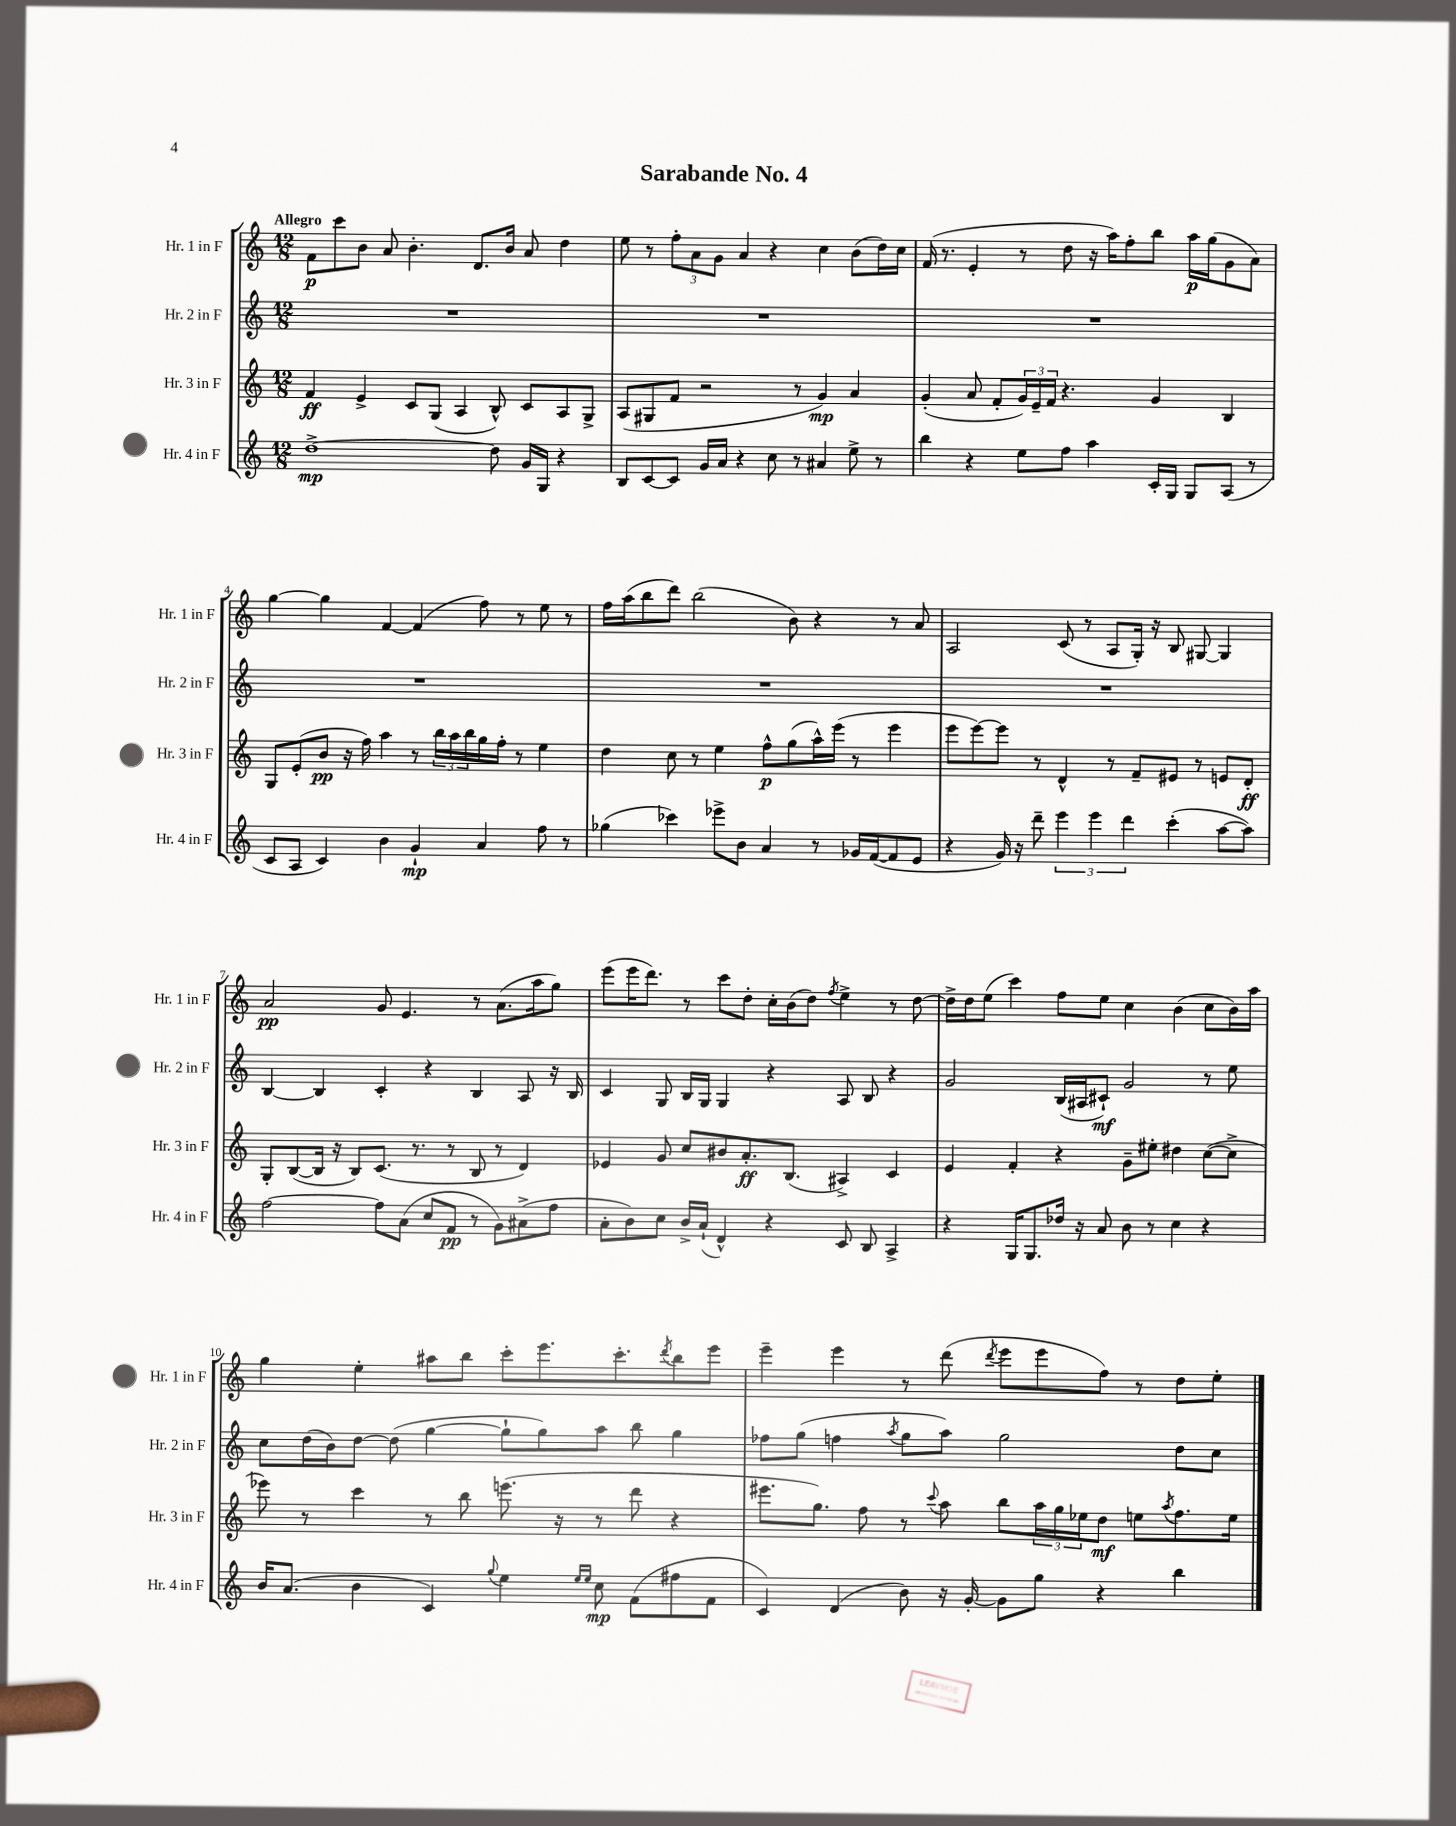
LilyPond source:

\header { title = "Sarabande No. 4" }
<<
\new StaffGroup <<
\new Staff = "s0" \with { instrumentName = "Hr. 1 in F" shortInstrumentName = "Hr. 1 in F" } {
    \clef treble \key c \major \numericTimeSignature \time 12/8 \tempo "Allegro"
    f'8\p c'''8 b'8 a'8 b'4.-. d'8. b'16 a'8 d''4 |
    e''8 r8 \tuplet 3/2 { f''8-. a'8 g'8 } a'4 r4 c''4 b'8( d''16) c''16 |
    f'16( r8. e'4-. r8 d''8 r16 a''16) f''8-. b''8 a''16\p g''16( g'8 a'8) |
    g''4~ g''4 f'4~ f'4( f''8) r8 e''8 r8 |
    f''16 a''16( b''8 d'''8) b''2( b'8) r4 r8 a'8 |
    a2 c'8( r8 a8 g16-.) r16 b8 gis8~ gis4 |
    a'2\pp g'8 e'4. r8 a'8.( a''16 g''8) |
    e'''8( e'''16 d'''8.) r8 c'''8 d''8-. c''16-. b'16( d''8) \acciaccatura { f''8 } e''4-> r8 d''8~ |
    d''16-> d''16 e''8( c'''4) f''8 e''8 c''4 b'4( c''8 b'16) a''16 |
    g''4 e''4-. ais''8 b''8 c'''8-. e'''8. c'''8.-. \acciaccatura { d'''8 } b''8 e'''8 |
    e'''4-- e'''4 r8 d'''8( \acciaccatura { d'''8 } e'''8 e'''8 f''8) r8 d''8 e''8-. \bar "|." |
}
\new Staff = "s1" \with { instrumentName = "Hr. 2 in F" shortInstrumentName = "Hr. 2 in F" } {
    \clef treble \key c \major \numericTimeSignature \time 12/8
    R1. |
    R1. |
    R1. |
    R1. |
    R1. |
    R1. |
    b4~ b4 c'4-. r4 b4 a8 r16 b16 |
    c'4 g8 b16 g16 g4 r4 a8 b8 r4 |
    g'2 b16( ais16 cis'8-!\mf) g'2 r8 e''8 |
    c''8 d''16( b'16) d''8~ d''8( g''4~ g''8-! g''8) a''8 b''8 g''4 |
    fes''8 g''8( f''4 \acciaccatura { a''8 } g''8 a''8) g''2 d''8 c''8 \bar "|." |
}
\new Staff = "s2" \with { instrumentName = "Hr. 3 in F" shortInstrumentName = "Hr. 3 in F" } {
    \clef treble \key c \major \numericTimeSignature \time 12/8
    f'4\ff e'4-> c'8 g8( a4 b8-^) c'8 a8 g8-> |
    a8( gis8 f'8 r2 r8 g'4\mp) a'4 |
    g'4-.( a'8 f'8-. \tuplet 3/2 { g'16) e'16-- f'16 } r4. g'4 b4 |
    g8 e'8-.( b'8\pp r16 f''16) a''4 r8 \tuplet 3/2 { b''16 a''16 b''16 } g''16 f''16-. r8 e''4 |
    d''4 c''8 r8 e''4 f''8-^\p g''8( a''16-^) e'''16( r8 e'''4 |
    e'''8 e'''8~) e'''8 r8 d'4-^ r8 f'8-- eis'8 r8 e'8 d'8-.\ff |
    g8-. b8~( b16 r16 b8) c'8.( r8. r8 b8 r8 d'4) |
    ees'4 g'8 c''8 bis'8 a'8.-.\ff b8.( ais4->) c'4 |
    e'4 f'4-. r4 g'8-- eis''8-. dis''4 c''8~( c''8-> |
    ees'''8) r8 c'''4 r8 b''8 e'''8.( r16 r8 d'''8 r4 |
    eis'''8. g''8.) f''8 r8 \appoggiatura { c'''8 } a''8 b''8 \tuplet 3/2 { a''16 g''16 ees''16 } d''8\mf e''8 \acciaccatura { a''8 } f''8. e''16 \bar "|." |
}
\new Staff = "s3" \with { instrumentName = "Hr. 4 in F" shortInstrumentName = "Hr. 4 in F" } {
    \clef treble \key c \major \numericTimeSignature \time 12/8
    d''1~->\mp d''8 g'16 g16 r4 |
    b8 c'8~ c'8 g'16 a'16 r4 c''8 r8 ais'4 e''8-> r8 |
    b''4 r4 e''8 f''8 a''4 c'16-. g16 g8 a8( r8 |
    c'8 a8 c'4) b'4 g'4-!\mp a'4 f''8 r8 |
    ges''4( ces'''4) ees'''8-> b'8 a'4 r8 ges'16 f'16~( f'8 e'8 |
    r4 g'16) r16 d'''8-- \tuplet 3/2 { e'''4 e'''4 d'''4 } c'''4-.( a''8~ a''8) |
    f''2~ f''8 a'8( c''8 f'8\pp r8 g'8) ais'8->( f''8 |
    a'8-. b'8) c''8 b'16-> a'16-!( d'4-^) r4 c'8 b8 a4-> |
    r4 g16 g8. des''16 r16 a'8 b'8 r8 c''4 r4 |
    b'16 a'8.( b'4 c'4) \appoggiatura { g''8 } e''4 \grace { e''16 e''16 } c''8\mp f'8( fis''8 f'8 |
    c'4) d'4( b'8) r16 g'16~-. g'8 g''8 r4 b''4 \bar "|." |
}
>>
>>
